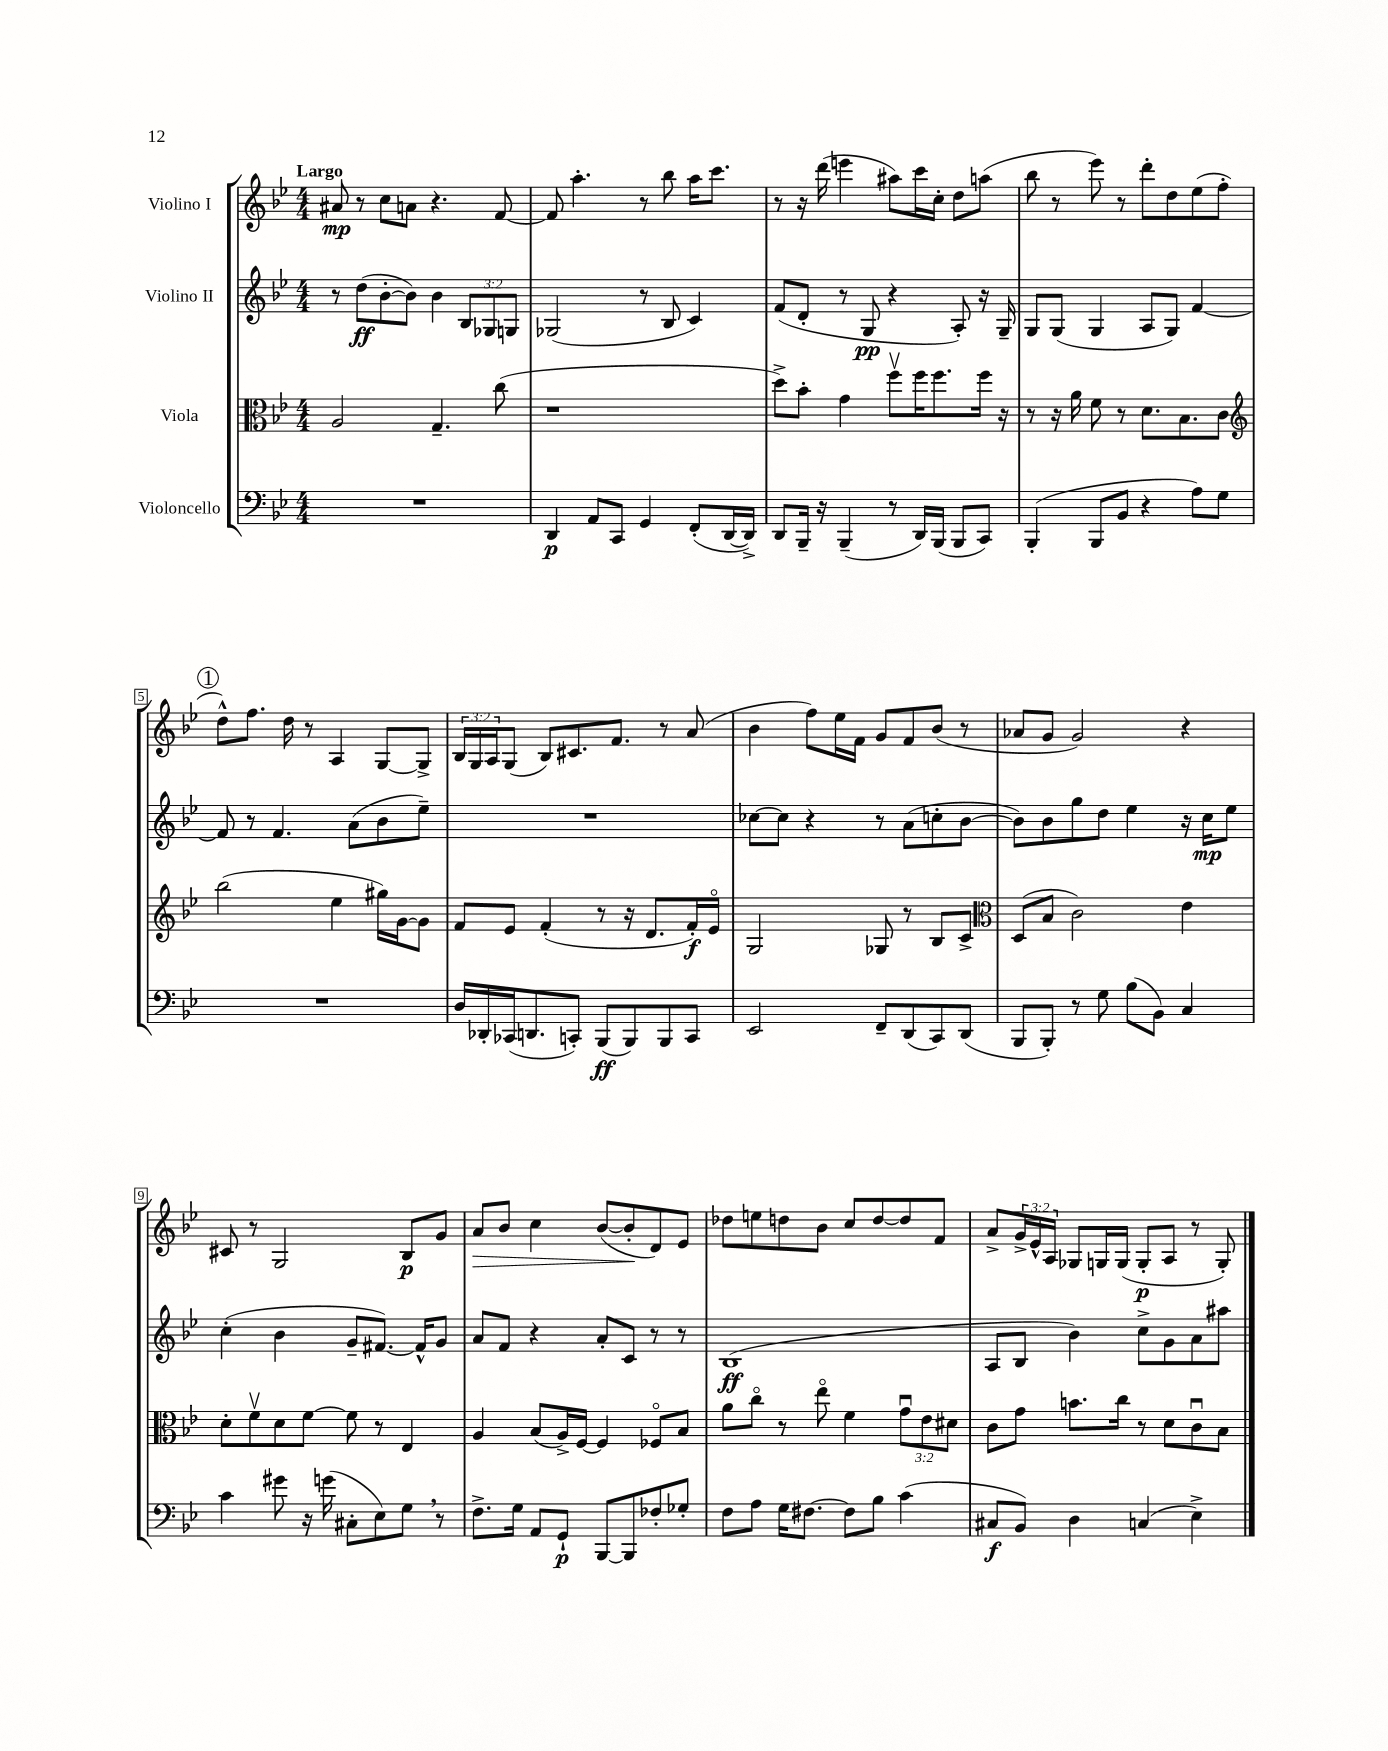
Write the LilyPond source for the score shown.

<<
\new StaffGroup <<
\new Staff = "s0" \with { instrumentName = "Violino I" } {
    \clef treble \key bes \major \numericTimeSignature \time 4/4 \override Staff.TupletNumber.text = #tuplet-number::calc-fraction-text \tempo "Largo"
    ais'8\mp r8 c''8 a'8 r4. f'8~ |
    f'8 a''4.-. r8 bes''8 a''16 c'''8. |
    r8 r16 d'''16( e'''4 ais''8) c'''16 c''16-. d''8 a''8( |
    bes''8 r8 ees'''8) r8 d'''8-. d''8 ees''8( f''8-. |
    \mark \markup { \circle "1" } d''8-^) f''8. d''16 r8 a4 g8~ g8-> |
    \tuplet 3/2 { bes16 g16 a16 } g8( bes8) cis'8. f'8. r8 a'8( |
    bes'4 f''8) ees''16 f'16 g'8 f'8 bes'8( r8 |
    aes'8 g'8 g'2) r4 |
    cis'8 r8 g2 bes8\p g'8 |
    a'8\> bes'8 c''4 bes'8~( bes'8-.\! d'8) ees'8 |
    des''8 e''8 d''8 bes'8 c''8 d''8~ d''8 f'8 |
    a'8-> \tuplet 3/2 { g'16-> ees'16-^ a16 } ges8 g16 g16( g8-.\p a8 r8 g8-.) \bar "|." |
}
\new Staff = "s1" \with { instrumentName = "Violino II" } {
    \clef treble \key bes \major \numericTimeSignature \time 4/4 \override Staff.TupletNumber.text = #tuplet-number::calc-fraction-text
    r8 d''8\ff( bes'8~-. bes'8) bes'4 \tuplet 3/2 { bes8 ges8 g8 } |
    ges2( r8 bes8 c'4) |
    f'8( d'8-. r8 g8\pp r4 a8-.) r16 g16-- |
    g8 g8( g4 a8 g8) f'4~ |
    \mark \markup { \circle "1" } f'8 r8 f'4. a'8( bes'8 ees''8--) |
    R1 |
    ces''8~ ces''8 r4 r8 a'8( c''8-. bes'8~ |
    bes'8) bes'8 g''8 d''8 ees''4 r16 c''16\mp ees''8 |
    c''4-.( bes'4 g'8-- fis'8.~) fis'16-^ g'8 |
    a'8 f'8 r4 a'8-. c'8 r8 r8 |
    bes1\ff( |
    a8 bes8 bes'4) c''8-> g'8 a'8 ais''8 \bar "|." |
}
\new Staff = "s2" \with { instrumentName = "Viola" } {
    \clef alto \key bes \major \numericTimeSignature \time 4/4 \override Staff.TupletNumber.text = #tuplet-number::calc-fraction-text
    a2 g4.-- c''8( |
    r1 |
    d''8->) bes'8-. g'4 f''8\upbow f''16 f''8. f''16 r16 |
    r8 r16 a'16 f'8 r8 d'8. bes8. c'8 |
    \mark \markup { \circle "1" } \clef treble bes''2( ees''4 gis''16) g'16~ g'8 |
    f'8 ees'8 f'4-.( r8 r16 d'8. f'16-.\f) ees'16\flageolet |
    g2 ges8 r8 bes8 c'8-> |
    \clef alto d8( bes8 c'2) ees'4 |
    d'8-. f'8\upbow d'8 f'8~ f'8 r8 ees4 |
    a4 bes8( a16->) f16~ f4 fes8\flageolet bes8 |
    a'8 c''8\flageolet r8 ees''8\flageolet f'4 \tuplet 3/2 { g'8\downbow ees'8 dis'8 } |
    c'8 g'8 b'8. c''16 r8 d'8 c'8\downbow bes8 \bar "|." |
}
\new Staff = "s3" \with { instrumentName = "Violoncello" } {
    \clef bass \key bes \major \numericTimeSignature \time 4/4
    R1 |
    d,4\p a,8 c,8 g,4 f,8-.( d,16~ d,16->) |
    d,8 bes,,16-- r16 bes,,4--( r8 d,16) bes,,16( bes,,8 c,8) |
    bes,,4-.( bes,,8 bes,8 r4 a8) g8 |
    \mark \markup { \circle "1" } R1 |
    d16 des,16-. ces,16( d,8. c,8-.) bes,,8\ff( bes,,8) bes,,8 c,8 |
    ees,2 f,8-- d,8( c,8) d,8( |
    bes,,8 bes,,8-.) r8 g8 bes8( bes,8) c4 |
    c'4 gis'8 r16 g'16( cis8-. ees8) g8 \breathe r8 |
    f8.-> g16 a,8 g,8-!\p bes,,8~ bes,,8 fes8-. ges8-. |
    f8 a8 g16 fis8.~ fis8 bes8 c'4( |
    cis8\f bes,8) d4 c4( ees4->) \bar "|." |
}
>>
>>
\layout { \context { \Score \override BarNumber.stencil = #(make-stencil-boxer 0.1 0.3 ly:text-interface::print) } }
